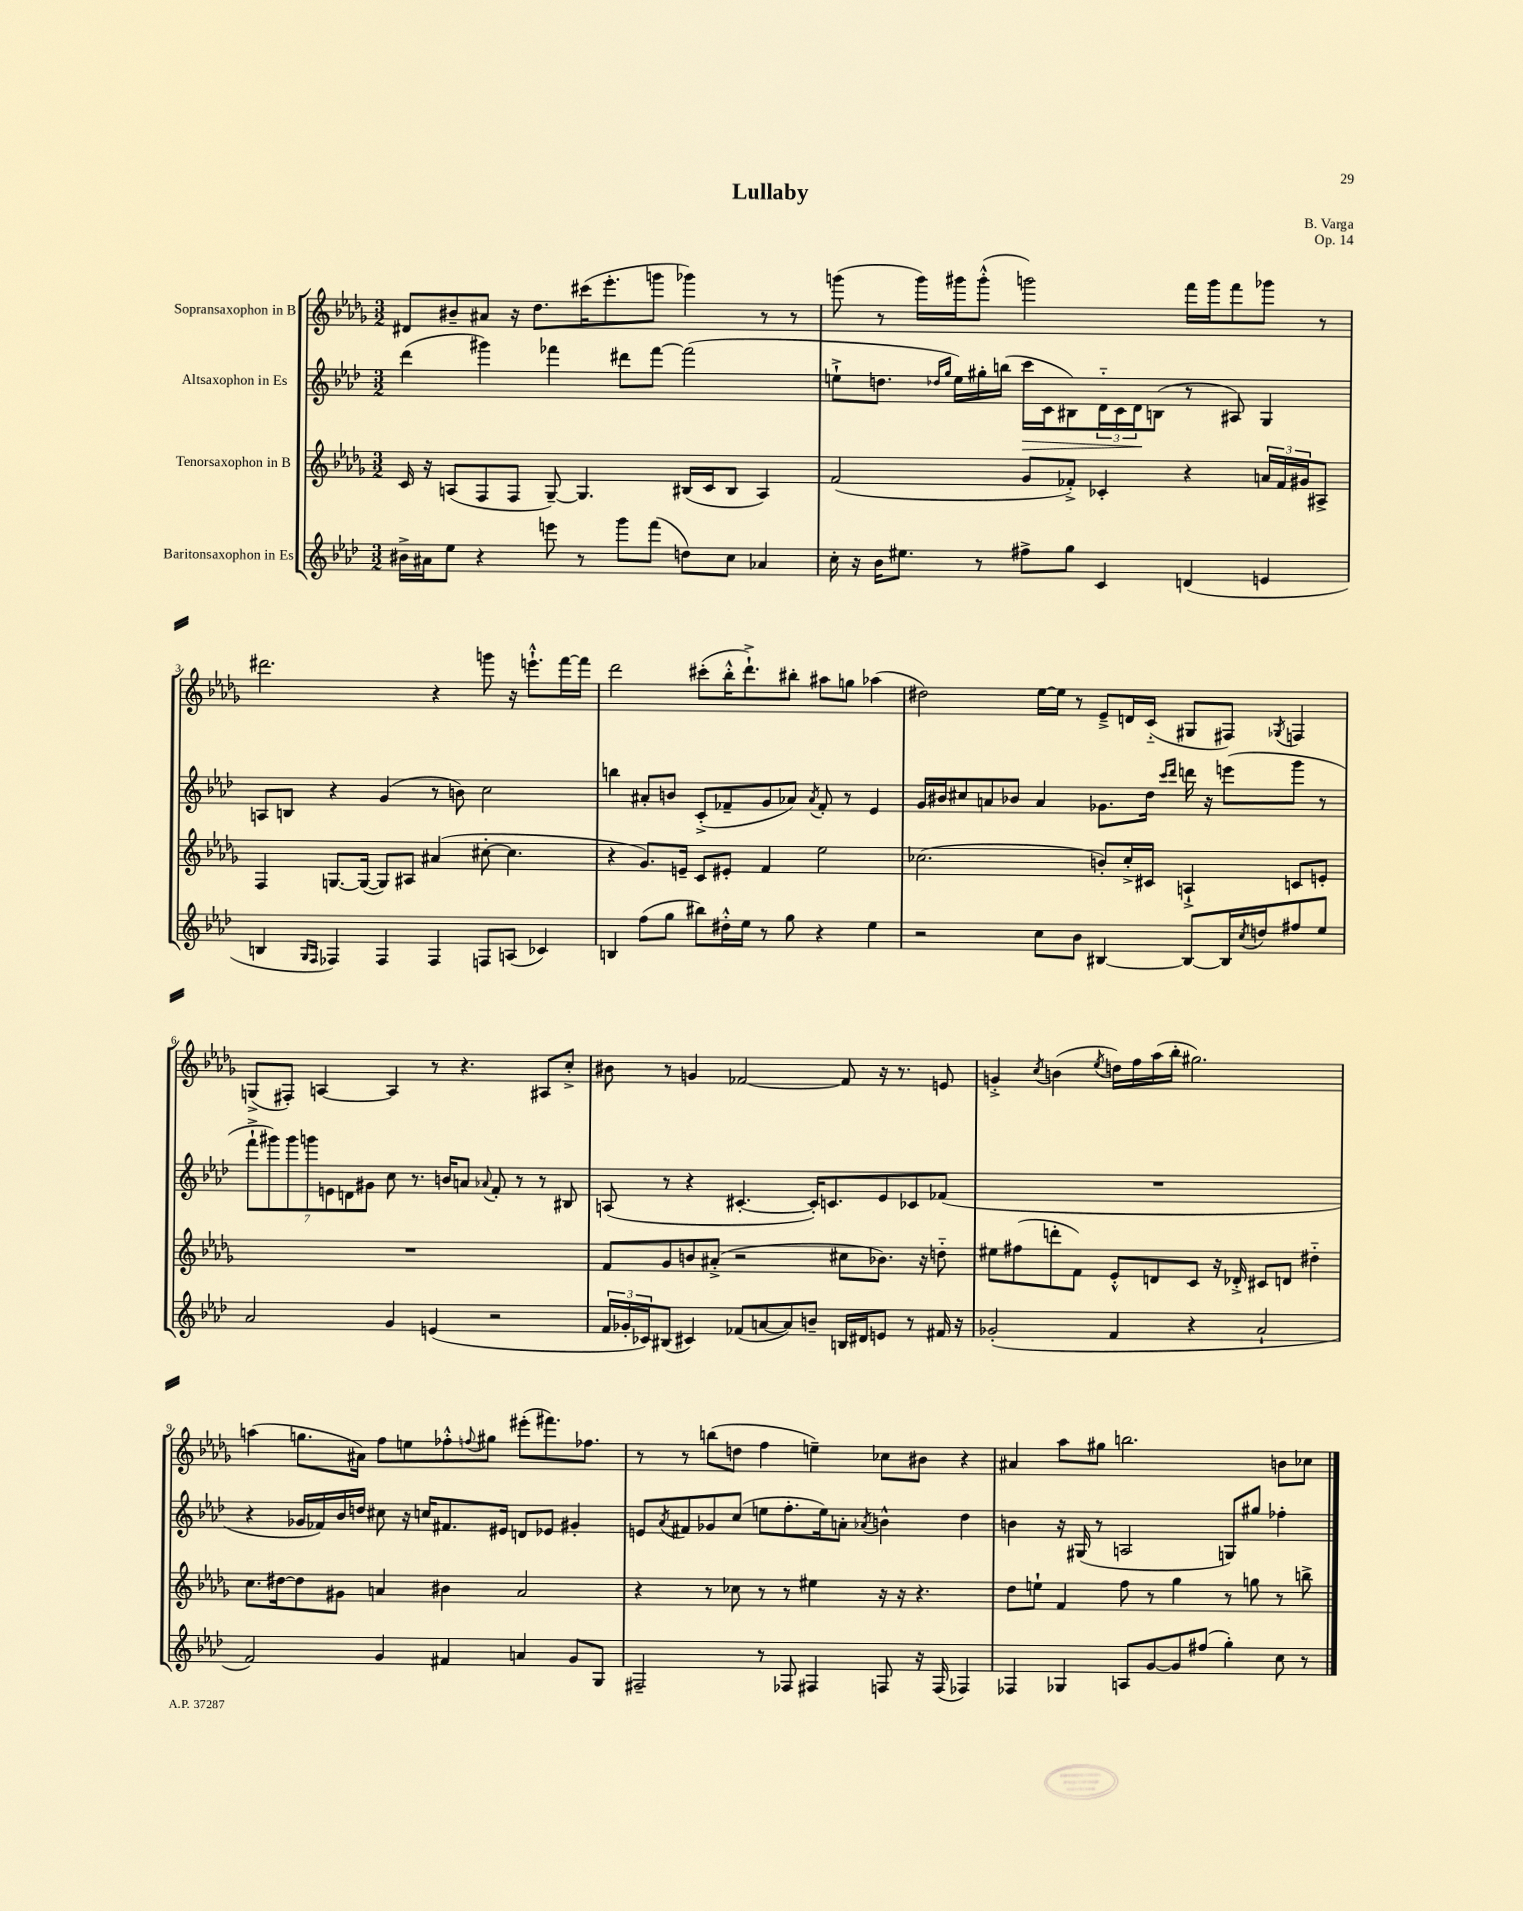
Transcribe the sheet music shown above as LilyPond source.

\header { title = "Lullaby" composer = "B. Varga" opus = "Op. 14" }
<<
\new StaffGroup <<
\new Staff = "s0" \with { instrumentName = "Sopransaxophon in B" } {
    \clef treble \key des \major \numericTimeSignature \time 3/2
    dis'8 bis'8-- ais'8 r16 des''8. cis'''16( ees'''8.-. g'''8 ges'''4) r8 r8 |
    g'''8( r8 g'''16) gis'''16 gis'''8-.-^( g'''2) f'''16 g'''16 f'''8 ges'''8 r8 |
    dis'''2. r4 g'''8 r16 e'''8.-!-^ f'''16~ f'''16 |
    des'''2 cis'''8-.( bes''16-.-^ des'''8.-!->) bis''8-. ais''8 g''8 aes''4( |
    dis''2) ees''16~ ees''16 r8 ees'8---> d'16 c'16-_( gis8 fis8) \acciaccatura { ges8 } f4 |
    g8->( fis8-.) a4~ a4 r8 r4. ais8 c''8-.-> |
    bis'8 r8 g'4 fes'2~ fes'8 r16 r8. e'8 |
    g'4-.-> \acciaccatura { c''8 } b'4( \acciaccatura { ees''8 } d''16) f''16 aes''16( bes''16-. gis''2.) |
    a''4( g''8. ais'16) f''8 e''8 fes''8-.-^ \appoggiatura { f''8 } gis''8 eis'''8-.( fis'''8.) fes''8. |
    r8 r8 b''8( d''8 f''4 e''4--) ces''8 bis'8 r4 |
    ais'4 aes''8 gis''8 b''2. b'8 ces''8 \bar "|." |
}
\new Staff = "s1" \with { instrumentName = "Altsaxophon in Es" } {
    \clef treble \key aes \major \numericTimeSignature \time 3/2
    des'''4( gis'''4) fes'''4 dis'''8 fes'''8~ fes'''2( |
    e''8-!-> d''8. \grace { des''16 g''16 } e''16) gis''16-. b''16( c'''16\> c'16 bis8) \tuplet 3/2 { des'16-_ c'16 des'16\! } b8( r8 ais8) g4 |
    a8 b8 r4 g'4( r8 b'8) c''2 |
    b''4 ais'8-. b'8 c'8-.->( fes'8-- g'8 aes'8) \acciaccatura { aes'8 } fes'8-. r8 ees'4 |
    g'16 bis'16 cis''8 a'8 bes'8 a'4 ges'8. des''16 \grace { c'''16 des'''16 } d'''16 r16 e'''8( g'''8 r8 |
    \tuplet 7/4 { f'''8-!-> gis'''8) gis'''8 g'''8 e'8 d'8 gis'8 } c''8 r8. b'16 a'8 \appoggiatura { aes'8 } f'8-. r8 r8 bis8 |
    a8( r8 r4 cis'4.~-. cis'16-.) c'8. ees'8 ces'8 fes'8( |
    R1. |
    r4 ges'16 fes'16) bes'16 d''16 cis''8 r16 c''16 fis'8. eis'16 d'8 ees'8 gis'4-. |
    e'8 \acciaccatura { aes'8 } fis'8 ges'8 c''8( e''8 f''8.-. e''16) a'8-. \acciaccatura { aes'8 } b'4-^ des''4 |
    b'4 r16 gis16( r8 a2 g8) gis''8 fes''4-. \bar "|." |
}
\new Staff = "s2" \with { instrumentName = "Tenorsaxophon in B" } {
    \clef treble \key des \major \numericTimeSignature \time 3/2
    c'16 r16 a8( f8 f8 ges8~--) ges4. bis16( c'16 bis8 a4) |
    f'2( ges'8 fes'8-.->) ces'4-. r4 \tuplet 3/2 { a'16 fes'16 gis'16 } ais8-> |
    f4 g8.~ g16~( g8) ais8 ais'4( cis''8~-. cis''4. |
    r4 ges'8.) e'16-- c'8 eis'8-. f'4 ees''2 |
    ces''2.( b'8-.) ces''16-.-> cis'16 a4-!-> c'8 e'8-. |
    R1. |
    f'8 ges'8 b'8 ais'8-.->( r2 cis''8 bes'8.) r16 d''8-_ |
    eis''8 fis''8( d'''8-. f'8) ees'8-.-^ d'8 c'8 r16 des'16-.-> cis'8 d'8 dis''4-_ |
    c''8. dis''16~ dis''8 gis'8 a'4 bis'4 a'2 |
    r4 r8 ces''8 r8 r8 eis''4 r16 r16 r4. |
    des''8 e''8-! f'4 f''8 r8 ges''4 r8 g''8 r8 b''8-> \bar "|." |
}
\new Staff = "s3" \with { instrumentName = "Baritonsaxophon in Es" } {
    \clef treble \key aes \major \numericTimeSignature \time 3/2
    bis'16-> ais'16 ees''8 r4 e'''8 r8 g'''8 f'''8( d''8) c''8 aes'4 |
    c''16-. r16 bes'16 eis''8. r8 fis''8-> g''8 c'4 d'4( e'4 |
    b4 \grace { g16 f16 } fes4) fes4 fes4 f8 a8( ces'4) |
    b4 f''8( g''8 bis''8) dis''16-.-^ ees''16 r8 g''8 r4 ees''4 |
    r2 c''8 bes'8 bis4~ bis8~ bis16 \acciaccatura { c''8 } d''16 fis''8 ees''8 |
    aes'2 g'4 e'4( r2 |
    \tuplet 3/2 { f'16 ges'16-. ces'16) } bis8( cis'4) fes'8( a'8~ a'8) b'8-- b16 dis'16 e'8 r8 fis'16 r16 |
    ges'2-.( f'4 r4 aes'2-! |
    f'2) g'4 fis'4 a'4 g'8 g8 |
    fis2-- r8 fes8 fis4 f8 r16 f16( fes4) |
    fes4 ges4 a8 g'8~ g'8 fis''8( g''4-.) c''8 r8 \bar "|." |
}
>>
>>
